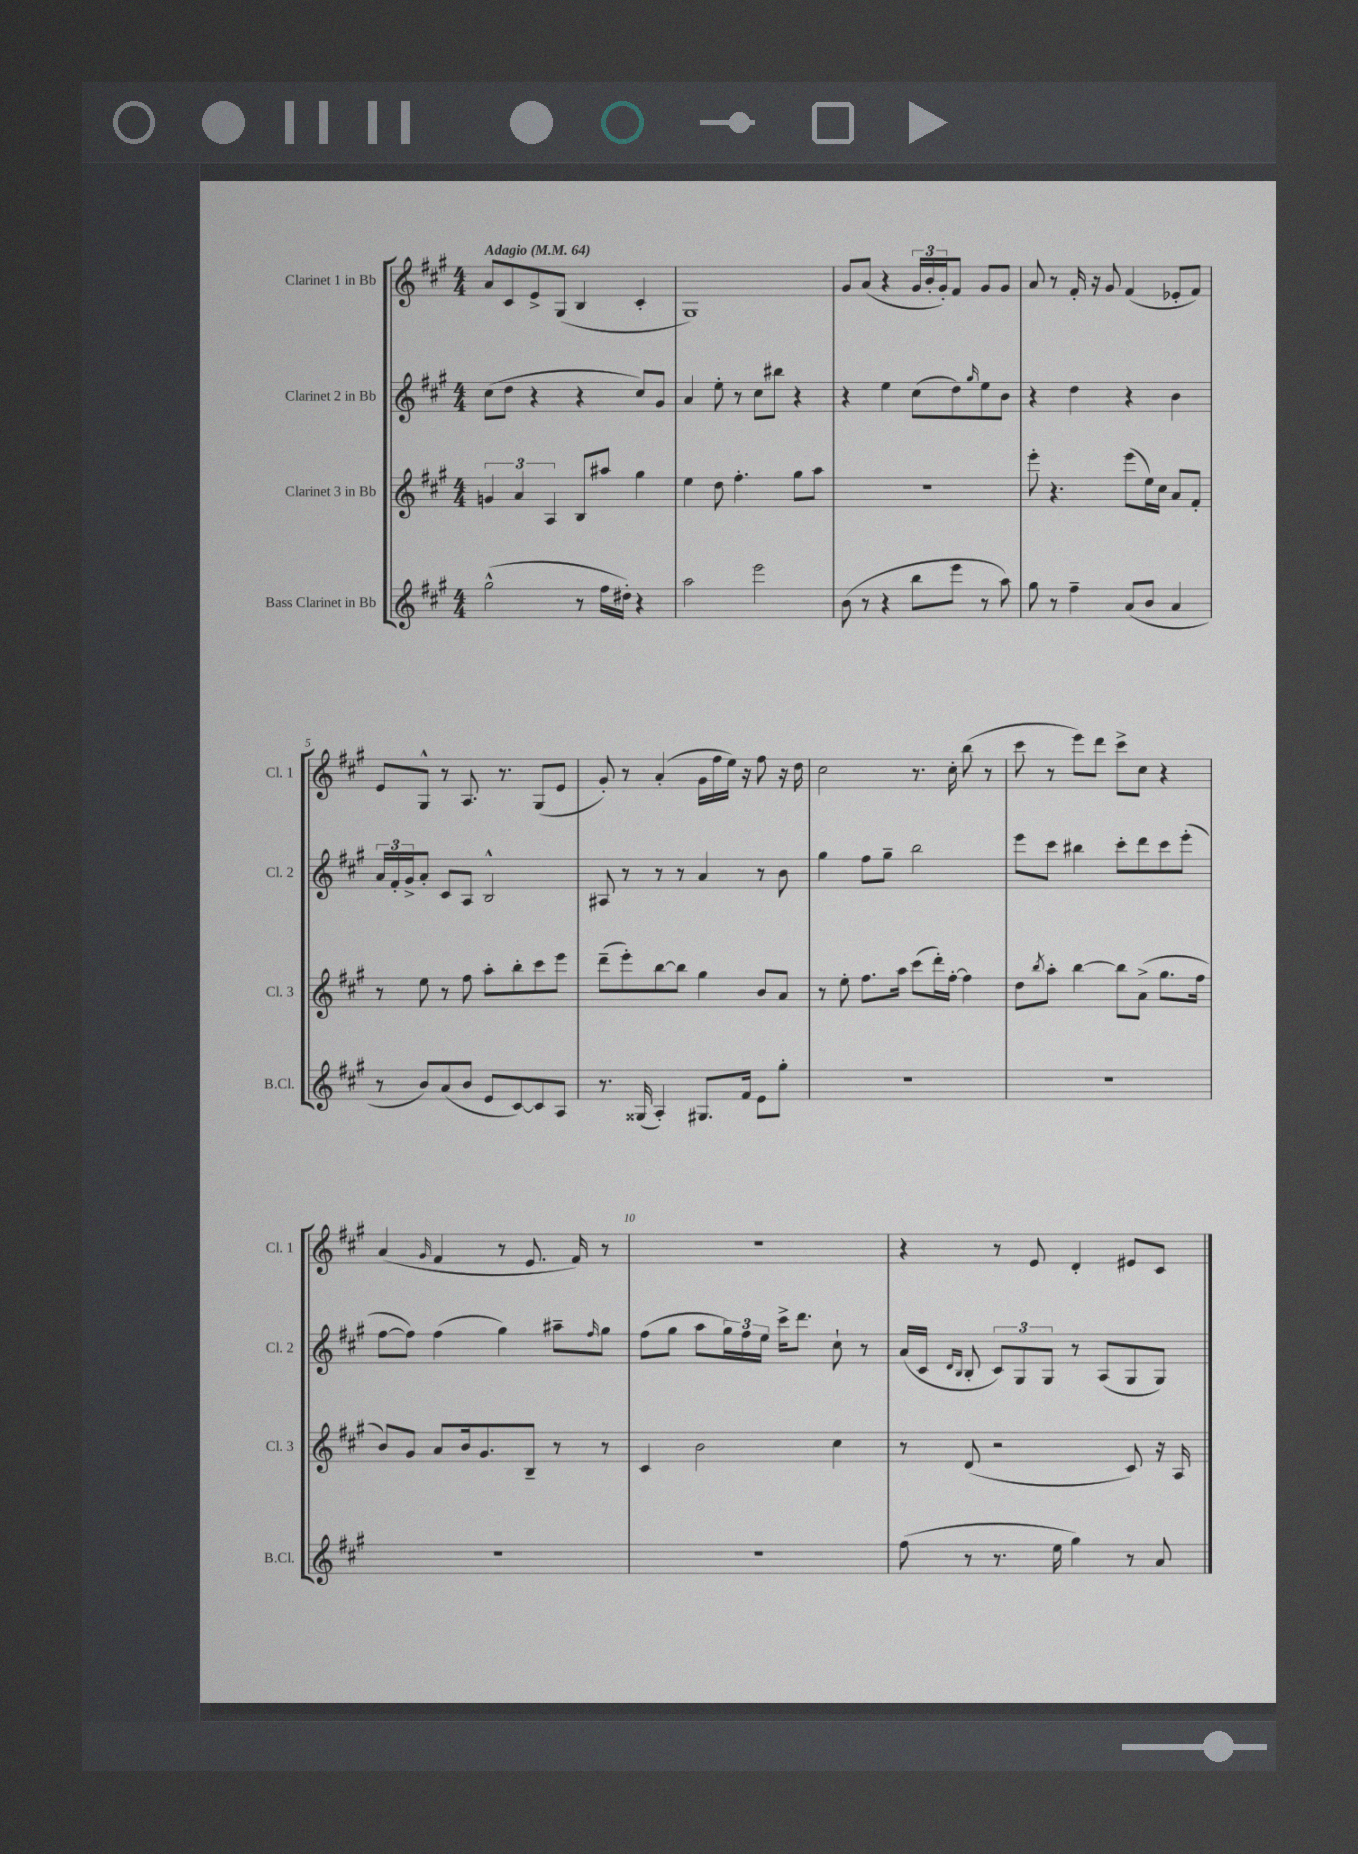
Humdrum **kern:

**kern	**kern	**kern	**kern
*staff4	*staff3	*staff2	*staff1
*clefG2	*clefG2	*clefG2	*clefG2
*k[f#c#g#]	*k[f#c#g#]	*k[f#c#g#]	*k[f#c#g#]
*M4/4	*M4/4	*M4/4	*M4/4
*MM64	*MM64	*MM64	*MM64
(2gg#^^	6g	(8cc#	8a
.	.	8dd	8c#
.	6a	.	.
.	.	4r	8e^
.	6A	.	.
.	.	.	(8G#
8r	8B	4r	4B
16ff#	8aa#	.	.
16dd#')	.	.	.
4r	4gg#	8cc#)	4c#'
.	.	8g#	.
=	=	=	=
2aa	4ee	4a	1G#)
.	8dd	8ee'	.
.	4.ff#'	8r	.
2eee	.	8cc#	.
.	.	8bb#	.
.	8gg#	4r	.
.	8aa	.	.
=	=	=	=
(8b	1r	4r	8g#
8r	.	.	(8a
4r	.	4ee	4r
8bb	.	(8cc#	24g#
.	.	.	24b'
.	.	.	24g#')
8eee	.	8dd)	8f#
.	.	16qqgg#	.
8r	.	8ee	8g#
8aa)	.	8b	8g#
=	=	=	=
8gg#	8eee'	4r	8a
8r	4.r	.	8r
4ff#~	.	4dd	16f#'
.	.	.	16r
.	.	.	8g#
(8a	(8eee	4r	(4f#
8b	16ee)	.	.
.	16cc#	.	.
4a	8a	4b	8e-'
.	8f#'	.	8f#)
=	=	=	=
8r	8r	24a	8e
.	.	24f#'	.
.	.	24g#^	.
8b)	8ee	8a'	8G#^^
(8a	8r	8c#	8r
8b	8ff#	8A	8.A
8e	8aa'	2B^^	.
.	.	.	8.r
[8c#)	8bb'	.	.
8c#]	8ccc#	.	(8G#
8A	8eee	.	8e
=	=	=	=
8.r	(8ddd~	8A#	8g#')
.	8eee')	8r	8r
(16G##	.	.	.
4A')	[8bb	8r	(4a'
.	8bb]	8r	.
8.G#	4gg#	4a	16g#
.	.	.	16ff#
.	.	.	16ee)
16f#	.	.	16r
8e	8b	8r	8ff#
8gg#'	8a	8b	16r
.	.	.	16dd
=	=	=	=
1r	8r	4gg#	2cc#
.	8ee'	.	.
.	8.ff#	8ff#	.
.	.	8gg#~	.
.	16aa	.	.
.	(8ccc#	2bb	8.r
.	16ddd')	.	.
.	[16ff#'	.	16cc#'
.	4ff#]	.	(8bb
.	.	.	8r
=	=	=	=
1r	8dd	8eee	8ccc#
.	8qbb	.	.
.	8aa'	8ccc#	8r
.	[4bb	4bb#	8eee)
.	.	.	8ddd
.	8bb]	8ccc#'	8ccc#^
.	(8a^	8ddd	8cc#
.	8.gg#	8ccc#	4r
.	.	(8eee'	.
.	16ff#	.	.
=	=	=	=
1r	8b)	[8ff#	(4a
.	8g#	8ff#])	.
.	.	.	16qqg#
.	8a	(4ff#	4f#
.	16b	.	.
.	8.g#	.	.
.	.	4gg#)	8r
.	8B~	.	8.e
.	8r	8aa#~	.
.	.	.	16f#)
.	.	16qqff#	.
.	8r	8gg#	8r
=	=	=	=
1r	4c#	(8ff#	1r
.	.	8gg#	.
.	2b	8aa	.
.	.	24gg#)	.
.	.	24ff#	.
.	.	24ee	.
.	.	16ccc#^	.
.	.	8.ddd	.
.	4cc#	8cc#`	.
.	.	8r	.
=	=	=	=
(8ff#	8r	(16a	4r
.	.	16c#	.
.	.	16qqd	.
.	.	16qqB	.
8r	(8d	8B'	.
8.r	2r	12c#)	8r
.	.	12G#	.
.	.	.	8e
.	.	12G#	.
16ee	.	.	.
4gg#)	.	8r	4d'
.	.	(8A	.
8r	8c#)	8G#	8e#
8a	16r	8G#)	8c#
.	16A	.	.
==	==	==	==
*-	*-	*-	*-
